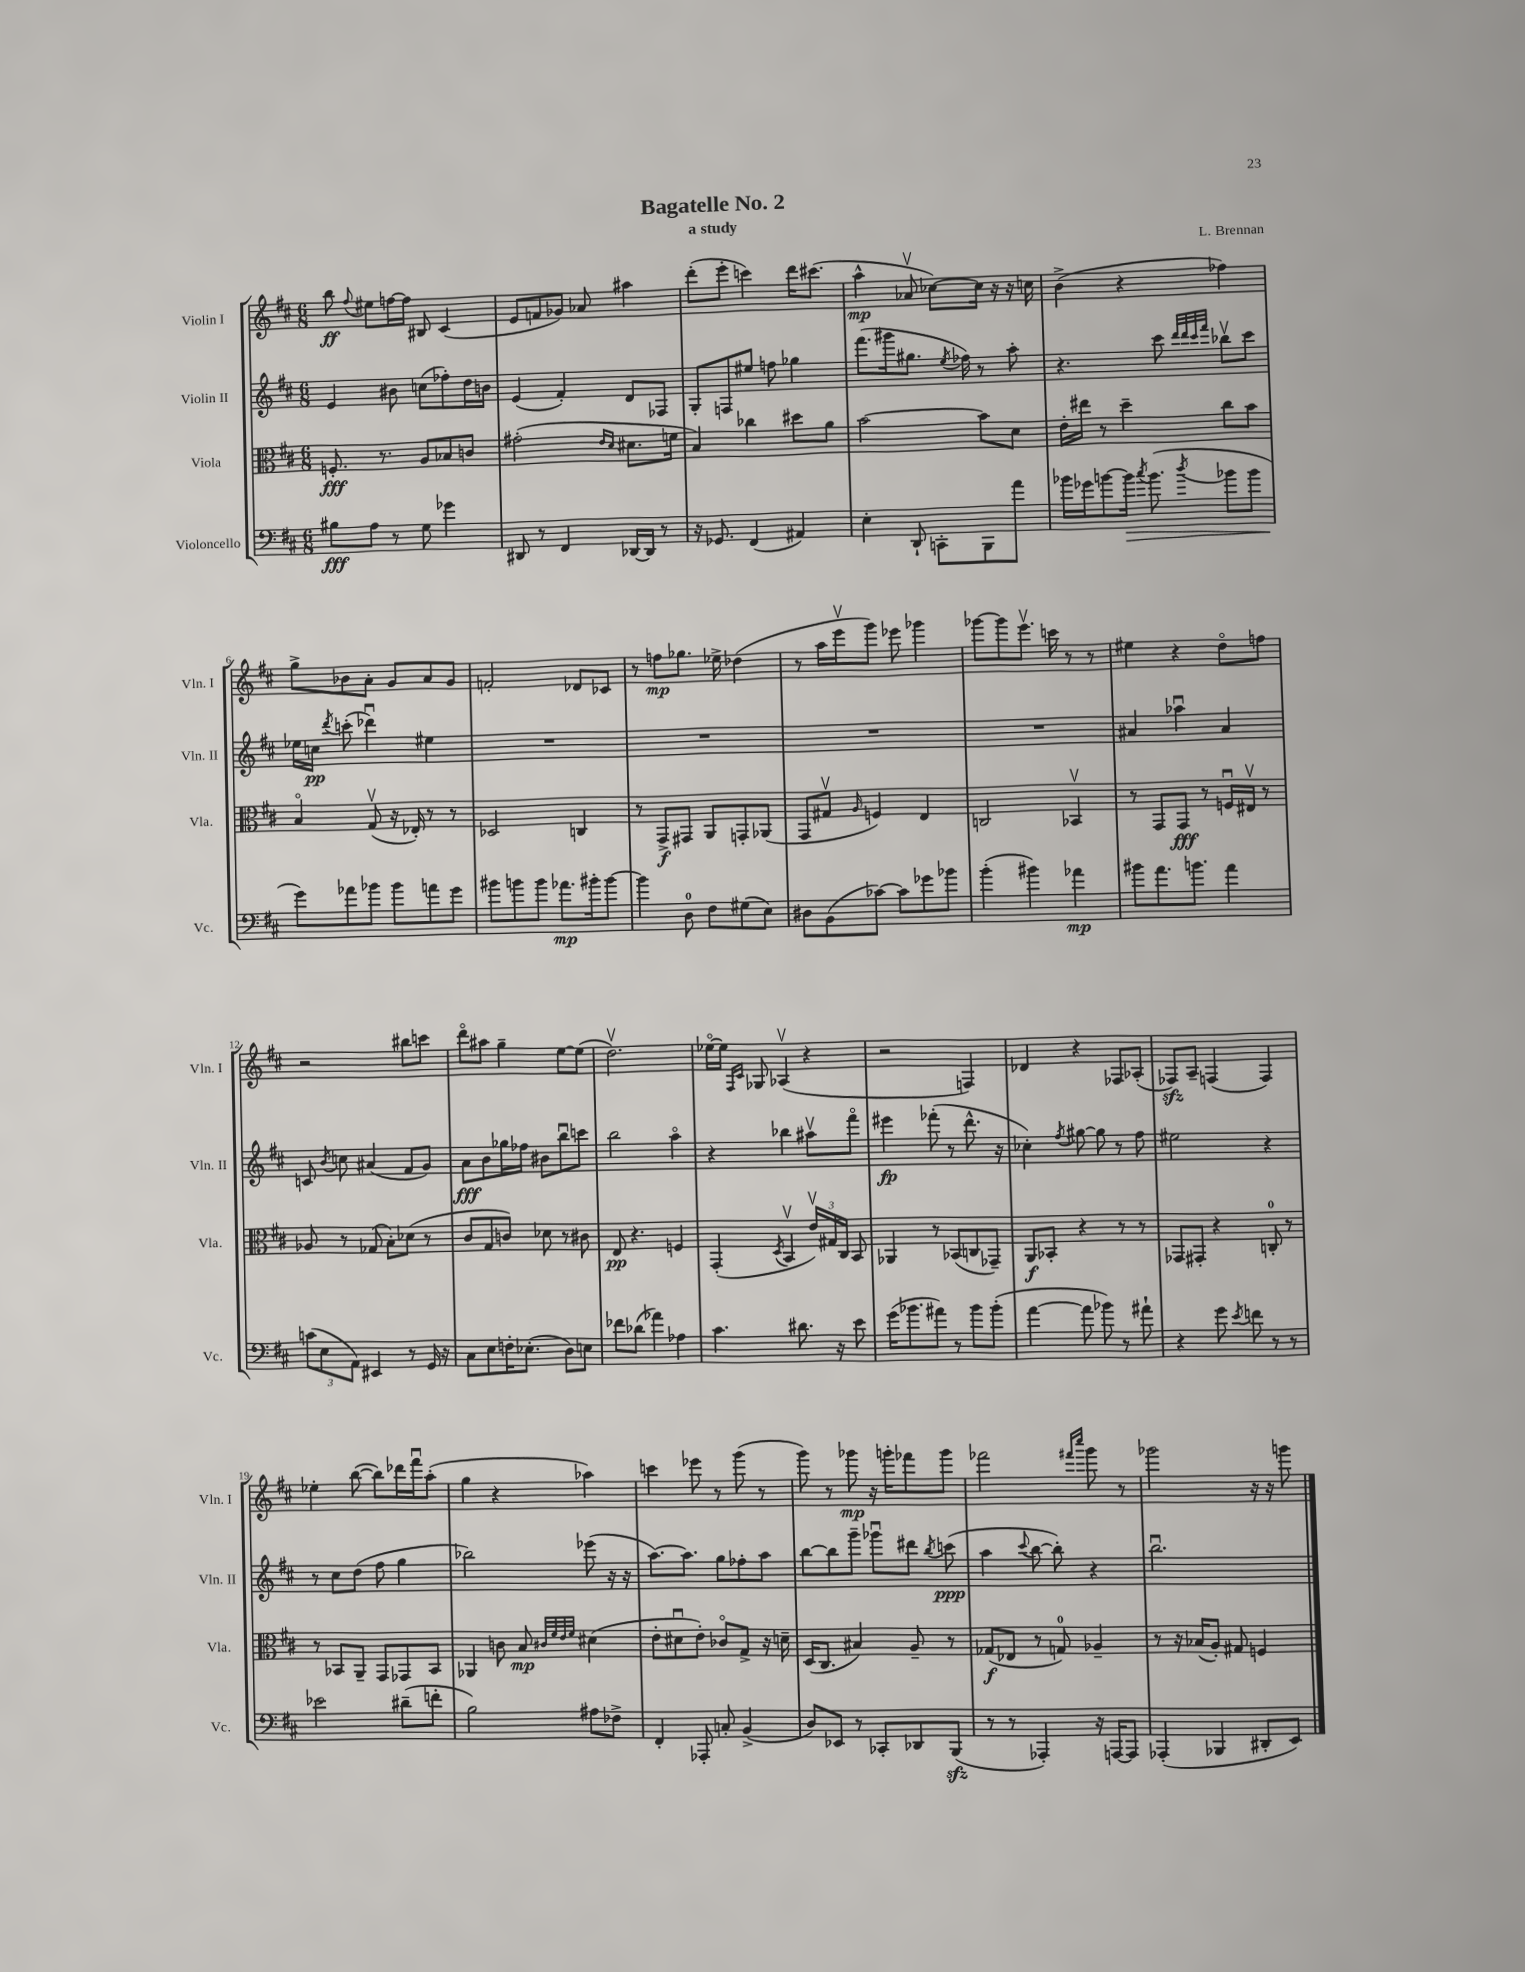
\header { title = "Bagatelle No. 2" composer = "L. Brennan" subtitle = "a study" }
<<
\new StaffGroup <<
\new Staff = "s0" \with { instrumentName = "Violin I" shortInstrumentName = "Vln. I" } {
    \clef treble \key d \major \numericTimeSignature \time 6/8
    \autoBeamOff b''8\ff \appoggiatura { fis''8 } eis''8[ f''16~ f''16] bis8 cis'4( |
    e'8[ f'8 ges'8]) aes'8 ais''4 |
    d'''8[-.( e'''8]-. c'''4) d'''16[ cis'''8.]( |
    a''4-^\mp aes'8\upbow ces''8[~) ces''16] r16 r16 c''16 |
    b'4->( r4 fes''4) |
    g''8[-> bes'8 a'8]-. g'8[ a'8 g'8] |
    f'2-. des'8[ ces'8] |
    r8 f''8[\mp ges''8.] ees''16-> des''4( |
    r8 a''16[ e'''16\upbow g'''8]) ees'''8 ges'''4 |
    ges'''8[~ ges'''8 e'''8.]\upbow c'''16 r8 r8 |
    eis''4 r4 d''8[\flageolet f''8] |
    r2 bis''8[ c'''8] |
    d'''8[\flageolet ais''8] g''4-- e''8[~ e''8]( |
    d''2.\upbow) |
    ees''16[~\flageolet ees''16] \grace { fis16[ cis'16] } ges8 aes4\upbow( r4 |
    r2 f4) |
    des'4 r4 fes8[ aes8]-.( |
    fes8[\sfz) a8]-- f4( f4) |
    ees''4-. b''8~( b''8[) des'''16 fis'''16\downbow a''8]-.( |
    g''4 r4 aes''4) |
    c'''4 ees'''8 r8 g'''8( r8 |
    g'''8) r8 ges'''8\mp r16 g'''16[-. fes'''8 g'''8] |
    fes'''2 \grace { fis'''16[ cis''''16] } g'''8 r8 |
    ges'''2 r16 r16 g'''8 \bar "|." |
}
\new Staff = "s1" \with { instrumentName = "Violin II" shortInstrumentName = "Vln. II" } {
    \clef treble \key d \major \numericTimeSignature \time 6/8
    \autoBeamOff e'4 bis'8 c''8[( fes''8-.) d''16 b'16] |
    e'4( fis'4-.) d'8[ fes8] |
    g8[-. f8 eis''8] f''8 ges''4 |
    fis'''8.[( gis'''16 gis''8.] \acciaccatura { e''8 } fes''16) r8 a''8-. |
    r4. cis'''8 \grace { d'''32[ d'''32 cis'''32 fis'''32] } bes''8[\upbow cis'''8] |
    ees''16[ c''16]\pp \acciaccatura { d'''8 } c'''8-.( des'''4\downbow) eis''4 |
    R2. |
    R2. |
    R2. |
    R2. |
    ais'4 aes''4\downbow ais'4 |
    c'8 \acciaccatura { b'8 } c''8 ais'4( fis'8[ g'8]) |
    a'8[\fff b'8 ges''16 fes''16] bis'8[ b''8\downbow c'''8] |
    b''2 a''4\flageolet |
    r4 bes''4 ais''8[\upbow fis'''8]\flageolet |
    eis'''4\fp fes'''8-.( r8 d'''8.-^ r16 |
    ces''4-.) \acciaccatura { fis''8 } gis''8~ gis''8 r8 fis''8 |
    eis''2 r4 |
    r8 cis''8[ d''8]( fis''8 g''4 |
    bes''2) ees'''8( r16 r16 |
    a''8.[~) a''8.] g''8[ fes''8-. a''8] |
    b''8[~ b''8 g'''8]-- ges'''8[\downbow dis'''8] \acciaccatura { b''8 } c'''8\ppp( |
    a''4 \appoggiatura { cis'''8 } b''8~ b''8-.) r4 |
    b''2.\downbow \bar "|." |
}
\new Staff = "s2" \with { instrumentName = "Viola" shortInstrumentName = "Vla." } {
    \clef alto \key d \major \numericTimeSignature \time 6/8
    \autoBeamOff f8.-.\fff r8. a8[ bes8 c'8] |
    gis'2-.( \grace { e'16[ d'16] } dis'8.[ f'16] |
    b4) ces''4 dis''8[ a'8] |
    b'2~ b'8[ d'8] |
    e'16[-. eis''16] r8 d''4-- cis''8[ b'8] |
    b4\flageolet g8\upbow( r16 ees16-.) r8 r8 |
    des2 c4 |
    r8 g,8[->\f gis,8] a,8[ g,8-. aes,8]( |
    g,8[ gis8]\upbow \grace { a16 } f4) e4 |
    c2 bes,4\upbow |
    r8 g,8[ g,8]\fff r8 f16[\downbow eis16]\upbow r8 |
    aes8 r8 ges8( b8[-.) des'8]( r8 |
    cis'8[ g8 c'8]) des'8 r8 cis'8 |
    e8\pp r4. f4 |
    g,4-.( \acciaccatura { d8 } b,4\upbow \tuplet 3/2 { e'16[\upbow) gis16 cis16] } b,8 |
    aes,4 r8 bes,8[( c8 ges,8]--) |
    a,8[\f bes,8]-. r4 r8 r8 |
    ges,8[ gis,8]-. r4 c8-0-. r8 |
    r8 bes,8[ a,8]-- g,8[ ges,8 bes,8] |
    aes,4 c'8 b8\mp \grace { cis'32[ fis'32 e'32 fis'32] } dis'4( |
    e'8[-. dis'8\downbow e'8]-.) ces'8[\flageolet g8]-> r16 d'16-- |
    d16[( cis8.] bis4) a8-- r8 |
    ges8[\f( ees8] r8 g8-0) aes4-- |
    r8 r16 bes16[( a8]-.) gis8 f4 \bar "|." |
}
\new Staff = "s3" \with { instrumentName = "Violoncello" shortInstrumentName = "Vc." } {
    \clef bass \key d \major \numericTimeSignature \time 6/8
    \autoBeamOff bis8[\fff a8] r8 g8 ges'4 |
    dis,8 r8 fis,4 des,16[~ des,16] r8 |
    r16 ges,8. fis,4( ais,4) |
    e4-. d,8-! c,8[-. b,,8 a'8] |
    bes'16[ ges'16 b'8~ b'16]\> \acciaccatura { cis''8 } b'8.( \acciaccatura { d''8 } bes'8[ bes'8] |
    g'8[\!) aes'8 bes'8] bes'8[ a'8 g'8] |
    bis'8[ b'8 b'8] aes'8.[\mp bis'16-. bis'8]~ |
    bis'4 d8-0 fis8[ gis8( e8]) |
    dis8[ b,8( ces'8]~) ces'8[ ges'8 bes'8] |
    b'4-.( bis'4) aes'4\mp |
    bis'8[ a'8. b'8.] a'4 |
    \tuplet 3/2 { c'8[( e8 a,8]) } eis,4 r8 g,16 r16 |
    cis8[ e8 f16-. ees8.]-.( d8[) e8] |
    fes'8[ des'8]( aes'4) aes4 |
    cis'4. dis'8. r16 e'8 |
    g'16[( bes'8. ais'8]) r8 bes'8[ bes'8]-.( |
    a'4~ a'8 bes'8) r8 ais'8-! |
    r4 g'8 \acciaccatura { e'8 } f'8 r8 r8 |
    ees'2 dis'8[--( f'8]-. |
    b2) ais8[ fes8]-> |
    fis,4-. aes,,8-. c8-. b,4->( |
    d8[) ees,8] r8 ces,8[-. des,8 b,,8]\sfz( |
    r8 r8 aes,,4-.) r16 a,,16[~ a,,8] |
    aes,,4-.( bes,,4 dis,8[-. e,8]) \bar "|." |
}
>>
>>
